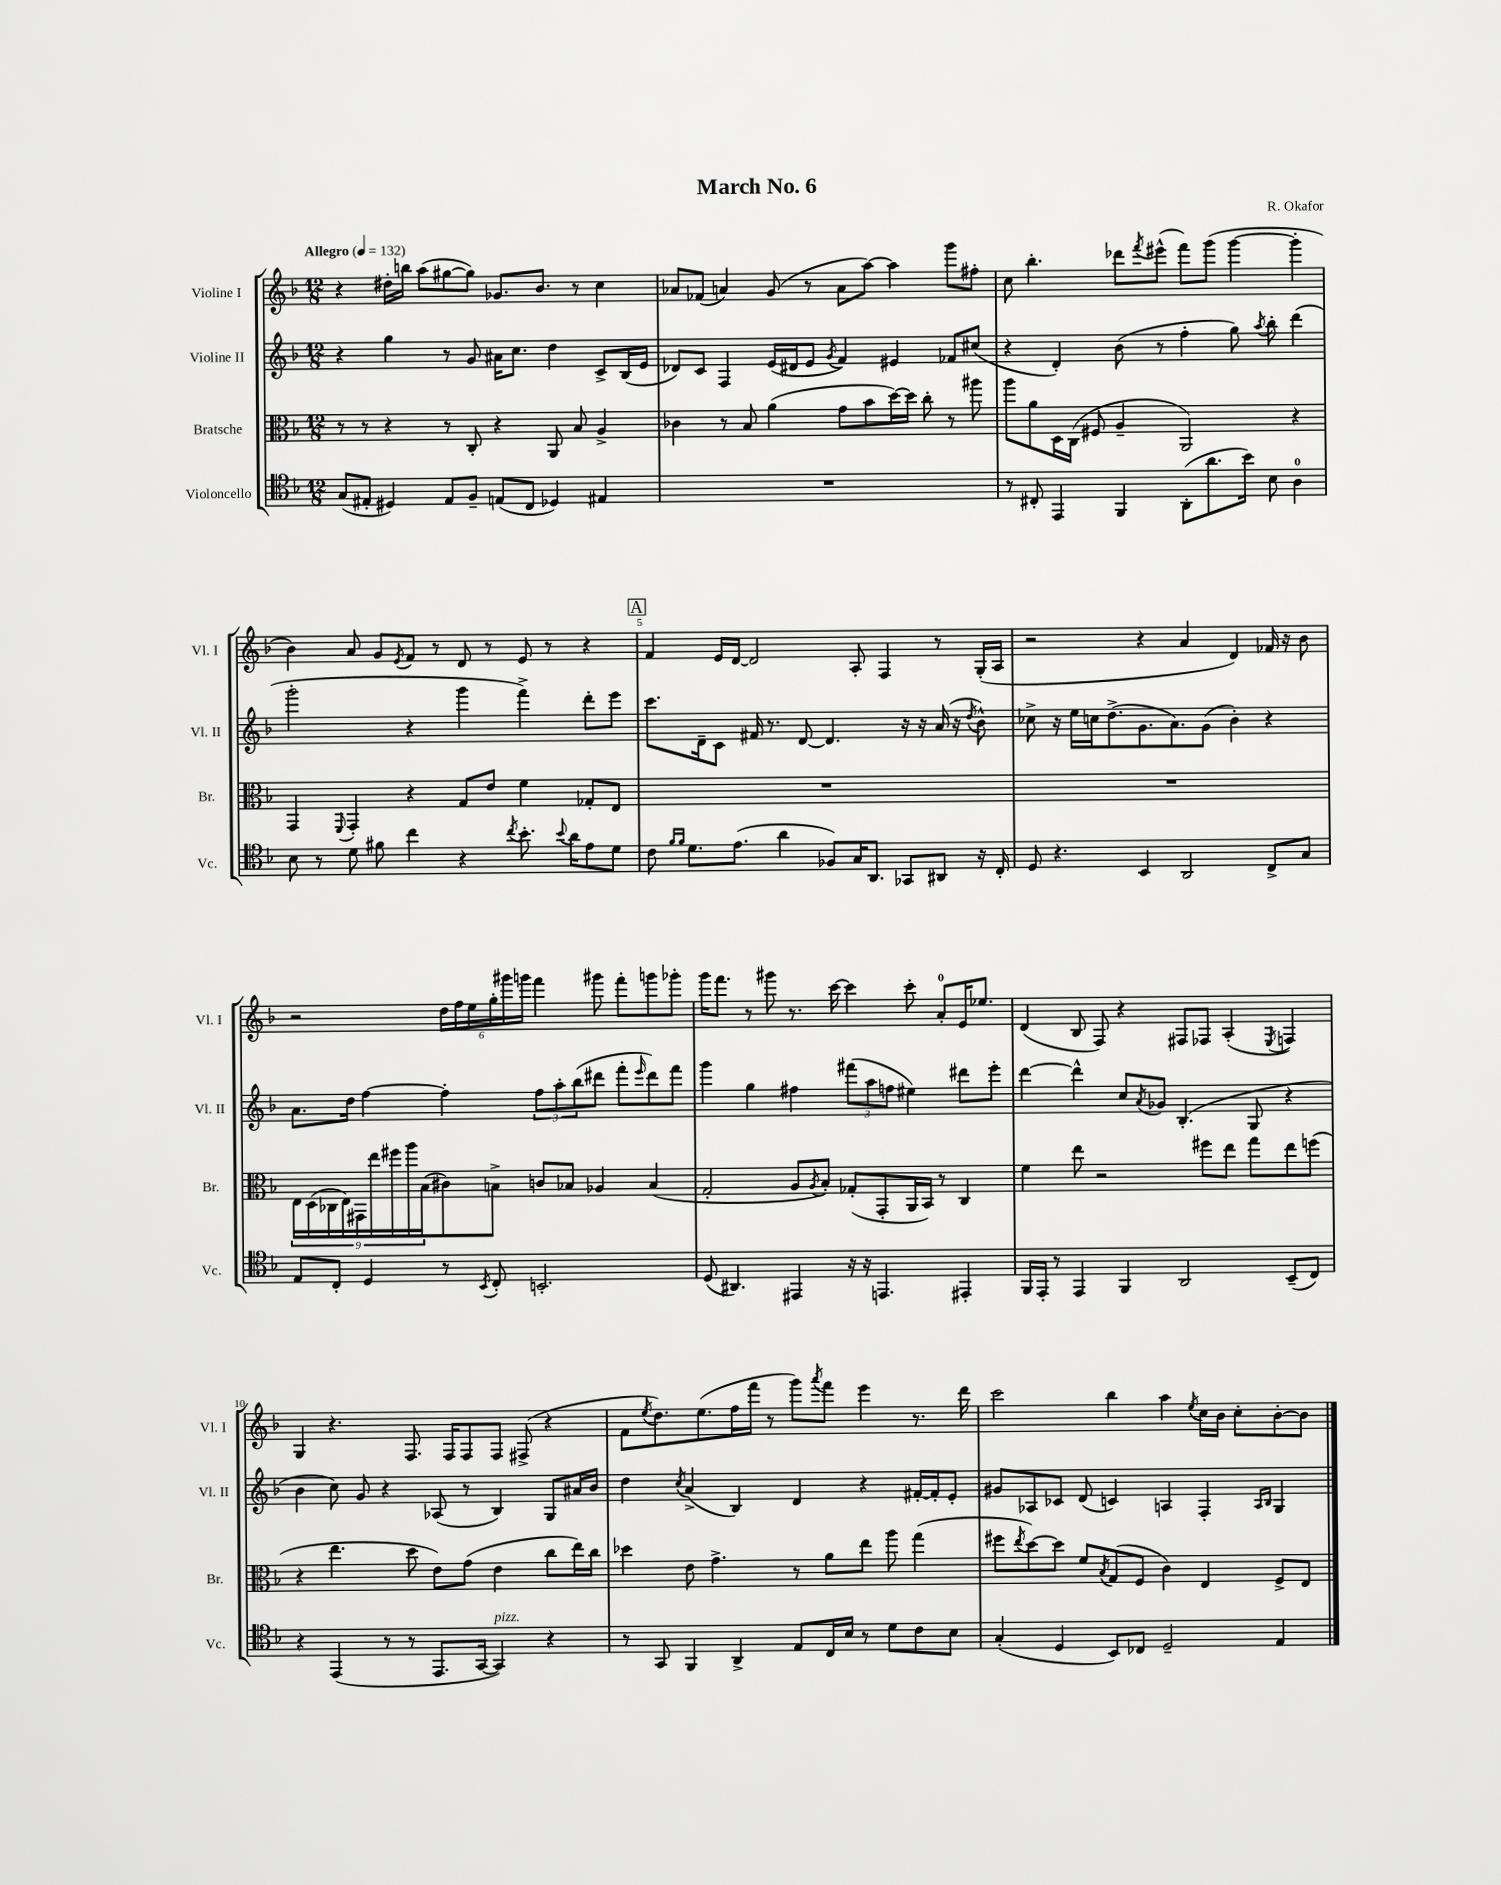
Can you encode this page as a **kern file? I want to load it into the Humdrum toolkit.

**kern	**kern	**kern	**kern
*part4	*part3	*part2	*part1
*staff4	*staff3	*staff2	*staff1
*I"Violoncello	*I"Bratsche	*I"Violine II	*I"Violine I
*I'Vc.	*I'Br.	*I'Vl. II	*I'Vl. I
*clefC4	*clefC3	*clefG2	*clefG2
*k[b-]	*k[b-]	*k[b-]	*k[b-]
*M12/8	*M12/8	*M12/8	*M12/8
*MM132	*MM132	*MM132	*MM132
=1	=1	=1	=1
!	!	!	!LO:TX:a:B:t=Allegro
(8G/L	8r	4r	4r
8E#X'/J	8r	.	.
4D#X/)	4r	4gg\	16dd#X'\LL
.	.	.	16bbn\JJ
.	.	.	(8aa\L
8E#/L	8r	8r	[8gg#X\
8F~/J	8C'/	8g/	8gg#\J])
(8En/L	4r	16a#X\KL	8.g-X/L
.	.	8.cc\J	.
8C/J	.	.	.
.	.	.	8.b-/J
4D-X/)	8AA/	4dd\	.
.	8B-/	.	8r
4E#X/	4A^/	8c^/L	4cc\
.	.	(16B-/L	.
.	.	16e/JJ	.
=2	=2	=2	=2
1.r	4c-X\	8d-X/L)	8a-X/L
.	.	8c/J	(8f-X/J
.	8r	4F/	4an/)
.	8B-/	.	.
.	(4a\	(16e/LL	(8g/
.	.	16d#X/J	.
.	.	8e/J	8r
.	.	8qg/	.
.	8g\L	4f/)	8a\L
.	8b-\	.	[8aa\J)
.	[16dd\L)	4e#X/	4aa\]
.	16dd\JJ]	.	.
.	8cc'\	.	.
.	8r	8f-X/L	8ggg\L
.	8aa#X\	(8cc#X/J	8ff#X'\J
=3	=3	=3	=3
8r	8aa\L	4r	8cc\
8C#X'/	8a\	.	4.bb-'\
4EE/	16D\L	4d'/)	.
.	(16C\JJ	.	.
.	8F#X/	.	.
4FF/	4A~/	(8b-\	8ddd-X\L
.	.	.	8qfff/
.	.	8r	(8eee#X^^\J
(8AA'\L	2AA/)	4ff'\	8fff\L)
8.a\	.	.	(8ggg\J
.	.	8gg\)	[4ggg\
16b-\Jk)	.	.	.
.	.	8qaa/	.
8B-\	.	8bb-'\	.
4A\	4r	(4ddd\	4ggg'\]
!!LO:LB:g=z
=4	=4	=4	=4
8B-\	4GG/	2ggg'\	4b-\)
8r	.	.	.
.	8qqFF/	.	.
8d\	4GG'/	.	8a/
8f#X\	.	.	8g/L
.	.	.	8qe/
4cc\	4r	4r	8f/J
.	.	.	8r
4r	8G/L	4ggg\	8d/
.	8e/J	.	8r
8qcc/	.	.	.
8.b-'\	4f\	4fff^\)	8e/
.	.	.	8r
8qqb-/	.	.	.
16a\KL	.	.	.
8e\	8G-X'/L	8ddd'\L	4r
8d\J	8E/J	8eee\J	.
!!LO:REH:place=s1:t=A
=5	=5	=5	=5
8c\	1.r	8.ccc\L	4f/
16qqf/LL	.	.	.
16qqf/JJ	.	.	.
8.d\L	.	.	.
.	.	16d~\k	.
.	.	8c\J	16e/LL
(8.e\J	.	.	[16d/JJ
.	.	16f#X/	2d/]
.	.	8.r	.
4a\	.	.	.
.	.	[8d/	.
8F-X/L)	.	4.d/]	.
16G/K	.	.	8A'/
8.AA/J	.	.	.
.	.	.	4F/
8GG-X/L	.	16r	.
.	.	16r	.
8AA#X/J	.	(16a/	8r
.	.	16r	.
.	.	8qdd/	.
16r	.	8b-^^\)	(16G'/LL
16C'/	.	.	16A/JJ
=6	=6	=6	=6
8D/	1.r	8cc-X^\	2r
4.r	.	16r	.
.	.	16ee\LL	.
.	.	16ccn\J	.
.	.	(8.dd^\	.
4BB-/	.	8.g\	4r
.	.	8.a\)	.
2AA/	.	.	4a/
.	.	(8g\J	.
.	.	4b-'\)	4d/)
8C^/L	.	4r	16f-X/
.	.	.	16r
8G/J	.	.	8b-\
!!LO:LB:g=z
=7	=7	=7	=7
8E/L	18E\LL	8.a\L	2r
.	(18D\	.	.
.	18C-X\	.	.
8C'/J	.	.	.
.	18E\)	.	.
.	.	16dd\Jk	.
.	18GG#X\	.	.
4D/	.	[4ff\	.
.	18ee\	.	.
.	18ff#X\	.	.
.	18aa\	.	.
.	(18B-\J	.	.
8r	8c#X\)	4ff'\]	24dd\LL
.	.	.	24ff\
.	.	.	24ee\
8qBB-/	.	.	.
8C'/	8Bn^\J	.	24gg'\
.	.	.	24ggg#X\
.	.	.	24gggn\JJ
2.BBn'/	8cn/L	12ff\L	4fff\
.	.	12aa'\	.
.	8B-X/J	.	.
.	.	(12bb-\	.
.	4A-X/	8ddd#X\J	8ggg#X\
.	.	8fff'\L	8fff'\L
.	.	16qqeee/	.
.	(4B-/	8ddd#\)	8gggn\
.	.	8fff\J	8ggg-X'\J
=8	=8	=8	=8
(8D/	2G'/	4ggg\	16ggg\KL
.	.	.	8.fff\J
4.AA#X/)	.	.	.
.	.	4gg\	8r
.	.	.	8ggg#X\
4EE#X/	8A/L	4ff#X\	8.r
.	8qA/	.	.
.	8B-'/J)	.	.
.	.	.	[16ccc\
16r	(8G-X'/L	(12fff#X\L	4ccc\]
16r	.	.	.
.	.	12aa\	.
4.EEn/	8GG'/	.	.
.	.	12ffn\J	.
.	16AA/L	4ee#X\)	8ccc'\
.	16BB-/JJ)	.	.
.	8r	.	8a'/L
4EE#X'/	4C/	8ddd#X\L	16e/K
.	.	.	8.ee-X/J
.	.	8eee'\J	.
=9	=9	=9	=9
16FF/LL	4f\	[4ddd\	(4d/
16EE'/JJ	.	.	.
8r	.	.	.
4EE/	8ee\	4ddd^^\]	8B-/
.	2r	.	8F/)
4FF/	.	8cc/L	4r
.	.	8qa/	.
.	.	8g-X/J	.
2AA/	.	(4.B-'/	8F#X/L
.	8ff#X\L	.	8F-X/J
.	8ee\J	.	(4A'/
.	8gg\L	8G/	.
.	.	.	8qE/
(8BB-~/L	8ee\	4r	4Fn/)
8C/J)	(8ffn\J	.	.
!!LO:LB:g=z
=10	=10	=10	=10
4r	4r	4b-\	4G/
(4EE/	4.ee\	8cc\)	4.r
.	.	8g/	.
8r	.	4r	.
8r	8dd\	.	8.F/
8.EE/L	8e\L)	(8A-X/	.
.	.	.	16F/KL
.	(8g\J	8r	8F/
[16GG/Jk	.	.	.
!LO:TX:a:i:t=pizz.	!	!	!
4GG/])	4e\	4B-/)	8F/J
.	.	.	(8F#X^/
4r	8cc\L	8G/L	4r
.	16ee\L)	16a#X/L	.
.	16cc\JJ	16b-/JJ	.
=11	=11	=11	=11
8r	4dd-X\	4dd\	8f\L
.	.	.	8qee/
8GG/	.	.	8.dd\)
.	.	8qcc/	.
4FF/	8e\	(4a^/	.
.	.	.	(8.ee\
.	4.g^\	.	.
4AA^/	.	4B-/)	16ff\L
.	.	.	16fff\JJ
.	.	.	8r
8E/L	8r	4d/	8ggg\L)
.	.	.	8qaaa/
16C/L	8a\L	.	8fff\J
16B-/JJ	.	.	.
8r	8ee\J	4r	4eee\
8d\L	8aa\	.	.
8c\	(4gg\	[16f#X'/LL	8.r
.	.	16f#'/J]	.
8B-\J	.	8e'/J	.
.	.	.	16ddd\
=12	=12	=12	=12
(4G'/	8ff#X\L	8g#X/L	2ccc\
.	8qee/	.	.
.	[8dd\)	8A-X/	.
4D/	8dd\J]	8c-X/J	.
.	8f/L	(8d/	.
.	8qB-/	.	.
8BB-/L)	(8G/	4cn/)	4bb-\
8C-X/J	8F/J	.	.
2D~/	4c\)	4An/	4aa\
.	.	.	8qee/
.	4E/	4F'/	16cc\LL
.	.	.	16b-\JJ
.	.	.	8cc'\L
.	.	16qqA/LL	.
.	.	16qqB-/JJ	.
4E/	8F^/L	4G/	[8b-'\
.	8E/J	.	8b-\J]
==	==	==	==
*-	*-	*-	*-
